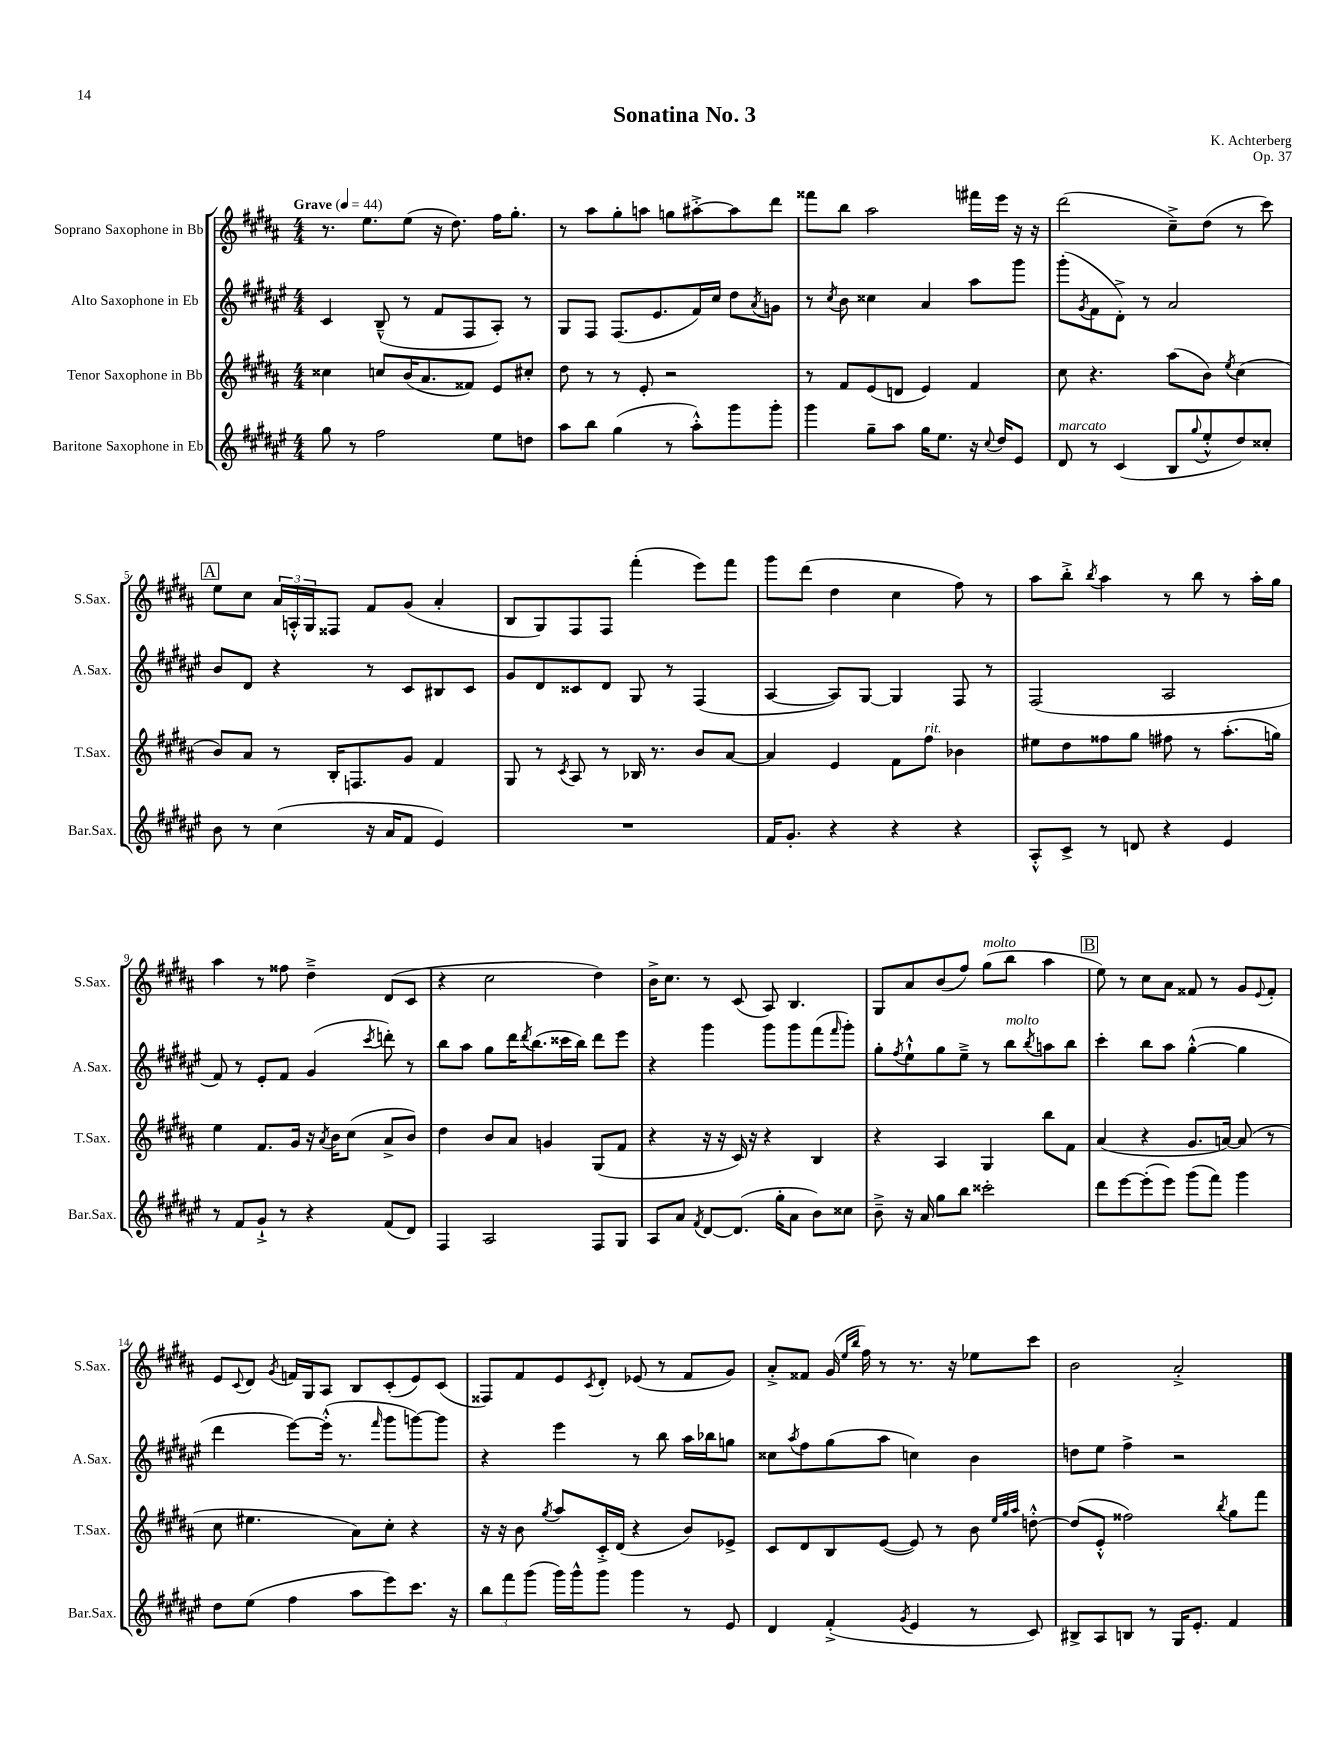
\header { title = "Sonatina No. 3" composer = "K. Achterberg" opus = "Op. 37" }
<<
\new StaffGroup <<
\new Staff = "s0" \with { instrumentName = "Soprano Saxophone in Bb" shortInstrumentName = "S.Sax." } {
    \clef treble \key b \major \numericTimeSignature \time 4/4 \tempo "Grave" 4 = 44
    r8. e''8. e''8( r16 dis''8.) fis''16 gis''8.-. |
    r8 ais''8 gis''8-. a''8 g''8 ais''8~-.-> ais''8 dis'''8 |
    fisis'''8 b''8 ais''2 fis'''16 e'''16 r16 r16 |
    dis'''2( cis''8--->) dis''8( r8 cis'''8) |
    \mark \markup { \box "A" } e''8 cis''8 \tuplet 3/2 { ais'16 a16-.-^ gis16 } fisis8 fis'8 gis'8( ais'4-. |
    b8 gis8) fis8 fis8 fis'''4-.( e'''8) fis'''8 |
    gis'''8 dis'''8( dis''4 cis''4 fis''8) r8 |
    ais''8 b''8-.-> \acciaccatura { b''8 } ais''4 r8 b''8 r8 ais''16-. gis''16 |
    ais''4 r8 fisis''8 dis''4---> dis'8( cis'8 |
    r4 cis''2 dis''4) |
    b'16-> cis''8. r8 cis'8( ais8) b4. |
    gis8 ais'8 b'8( fis''8) gis''8^\markup { \italic "molto" }( b''8 ais''4 |
    \mark \markup { \box "B" } e''8) r8 cis''8 ais'8 fisis'8 r8 gis'8 \appoggiatura { e'8 } fisis'8-. |
    e'8 \appoggiatura { cis'8 } dis'8 \acciaccatura { gis'8 } f'16 gis16 ais8 b8 cis'8-.( e'8) cis'8( |
    fisis8) fis'8 e'8 \acciaccatura { cis'8 } dis'8-. ees'8( r8 fis'8 gis'8) |
    ais'8-.-> fisis'8 gis'16( \grace { e''16 b''16 } fis''16) r8 r8. r16 ees''8 cis'''8 |
    b'2 ais'2-.-> \bar "|." |
}
\new Staff = "s1" \with { instrumentName = "Alto Saxophone in Eb" shortInstrumentName = "A.Sax." } {
    \clef treble \key fis \major \numericTimeSignature \time 4/4
    cis'4 b8---^( r8 fis'8 fis8 ais8-.) r8 |
    gis8 fis8 fis8.( eis'8. fis'16) cis''16 dis''8 \acciaccatura { ais'8 } g'8 |
    r8 \acciaccatura { cis''8 } b'8 cisis''4 ais'4 ais''8 gis'''8 |
    gis'''8-.( \acciaccatura { gis'8 } fis'8 dis'8-.->) r8 ais'2 |
    \mark \markup { \box "A" } b'8 dis'8 r4 r8 cis'8 bis8 cis'8 |
    gis'8 dis'8 cisis'8 dis'8 gis8 r8 fis4( |
    ais4~ ais8) gis8~ gis4 fis8 r8 |
    fis2( ais2 |
    fis'8) r8 eis'8-. fis'8 gis'4( \acciaccatura { cis'''8 } d'''8-.) r8 |
    b''8 ais''8 gis''8 dis'''16 \acciaccatura { dis'''8 } b''8.( cisis'''16 b''16) dis'''8 eis'''8 |
    r4 gis'''4 gis'''8 gis'''8 fis'''8( \grace { fis'''16 } gis'''8-.) |
    gis''8-. \acciaccatura { fis''8 } eis''8-!-^ gis''8 eis''8---> r8 b''8^\markup { \italic "molto" } \acciaccatura { b''8 } a''8 b''8 |
    \mark \markup { \box "B" } cis'''4-. b''8 ais''8 gis''4~-.-^( gis''4 |
    dis'''4 eis'''8~) eis'''16-.-^( r8. \grace { fis'''16 } gis'''8 g'''8~) g'''8 |
    r4 eis'''4 r8 b''8 ais''16 bes''16 g''8 |
    cisis''8 \acciaccatura { ais''8 } fis''8 gis''8( ais''8 c''4) b'4 |
    d''8 eis''8 fis''4-> r2 \bar "|." |
}
\new Staff = "s2" \with { instrumentName = "Tenor Saxophone in Bb" shortInstrumentName = "T.Sax." } {
    \clef treble \key b \major \numericTimeSignature \time 4/4
    cisis''4 c''8 b'16( ais'8. fisis'8) e'8 cis''8-. |
    dis''8 r8 r8 e'8-. r2 |
    r8 fis'8 e'8( d'8 e'4) fis'4 |
    cis''8 r4. ais''8( b'8) \acciaccatura { e''8 } cis''4( |
    \mark \markup { \box "A" } b'8) ais'8 r8 b16-. f8. gis'8 fis'4 |
    gis8 r8 \acciaccatura { cis'8 } ais8 r8 bes16 r8. b'8 ais'8~ |
    ais'4 e'4 fis'8 fis''8^\markup { \italic "rit." } bes'4 |
    eis''8 dis''8 fisis''8 gis''8 fis''8 r8 ais''8.-.( g''16) |
    e''4 fis'8. gis'16 r16 \acciaccatura { ais'8 } b'16 cis''8( ais'8-> b'8) |
    dis''4 b'8 ais'8 g'4 gis8( fis'8 |
    r4 r16 r16 cis'16) r16 r4 b4 |
    r4 ais4 gis4 b''8 fis'8 |
    \mark \markup { \box "B" } ais'4( r4 gis'8. a'16~) a'8( r8 |
    cis''8 eis''4. ais'8) cis''8-. r4 |
    r16 r16 b'8 \acciaccatura { gis''8 } ais''8 cis'16-.-> dis'16( r4 b'8) ees'8-> |
    cis'8 dis'8 b8 e'8~( e'8) r8 b'8 \grace { e''32 gis''32 ais''32 } d''8~-.-^ |
    d''8( e'8-.-^ fisis''2) \acciaccatura { b''8 } gis''8 fis'''8 \bar "|." |
}
\new Staff = "s3" \with { instrumentName = "Baritone Saxophone in Eb" shortInstrumentName = "Bar.Sax." } {
    \clef treble \key fis \major \numericTimeSignature \time 4/4
    gis''8 r8 fis''2 eis''8 d''8 |
    ais''8 b''8 gis''4( r8 ais''8-.-^) gis'''8 gis'''8-. |
    gis'''4 gis''8-- ais''8 gis''16 eis''8. r16 \appoggiatura { cis''8 } dis''16 eis'8 |
    dis'8^\markup { \italic "marcato" } r8 cis'4( b8 \appoggiatura { gis''8 } eis''8-.-^ dis''8) cisis''8-. |
    \mark \markup { \box "A" } b'8 r8 cis''4( r16 ais'16 fis'8 eis'4) |
    R1 |
    fis'16 gis'8.-. r4 r4 r4 |
    ais8-.-^ cis'8-> r8 d'8 r4 eis'4 |
    r8 fis'8 gis'8-!-> r8 r4 fis'8( dis'8) |
    fis4 ais2 fis8 gis8 |
    ais8 ais'8 \acciaccatura { fis'8 } dis'8~ dis'8.( gis''16-. ais'8 b'8) cisis''8 |
    b'8---> r16 ais'16 gis''8 b''8 cisis'''2-. |
    \mark \markup { \box "B" } dis'''8 eis'''8~ eis'''8-.( eis'''8) gis'''8( fis'''8) gis'''4 |
    dis''8 eis''8( fis''4 ais''8 eis'''8) cis'''8. r16 |
    \tuplet 3/2 { b''8 fis'''8 gis'''8( } gis'''16) gis'''16-^ gis'''8 gis'''4 r8 eis'8 |
    dis'4 fis'4-.->( \acciaccatura { gis'8 } eis'4 r8 cis'8) |
    bis8-> ais8 b8 r8 gis16 eis'8.-. fis'4 \bar "|." |
}
>>
>>
